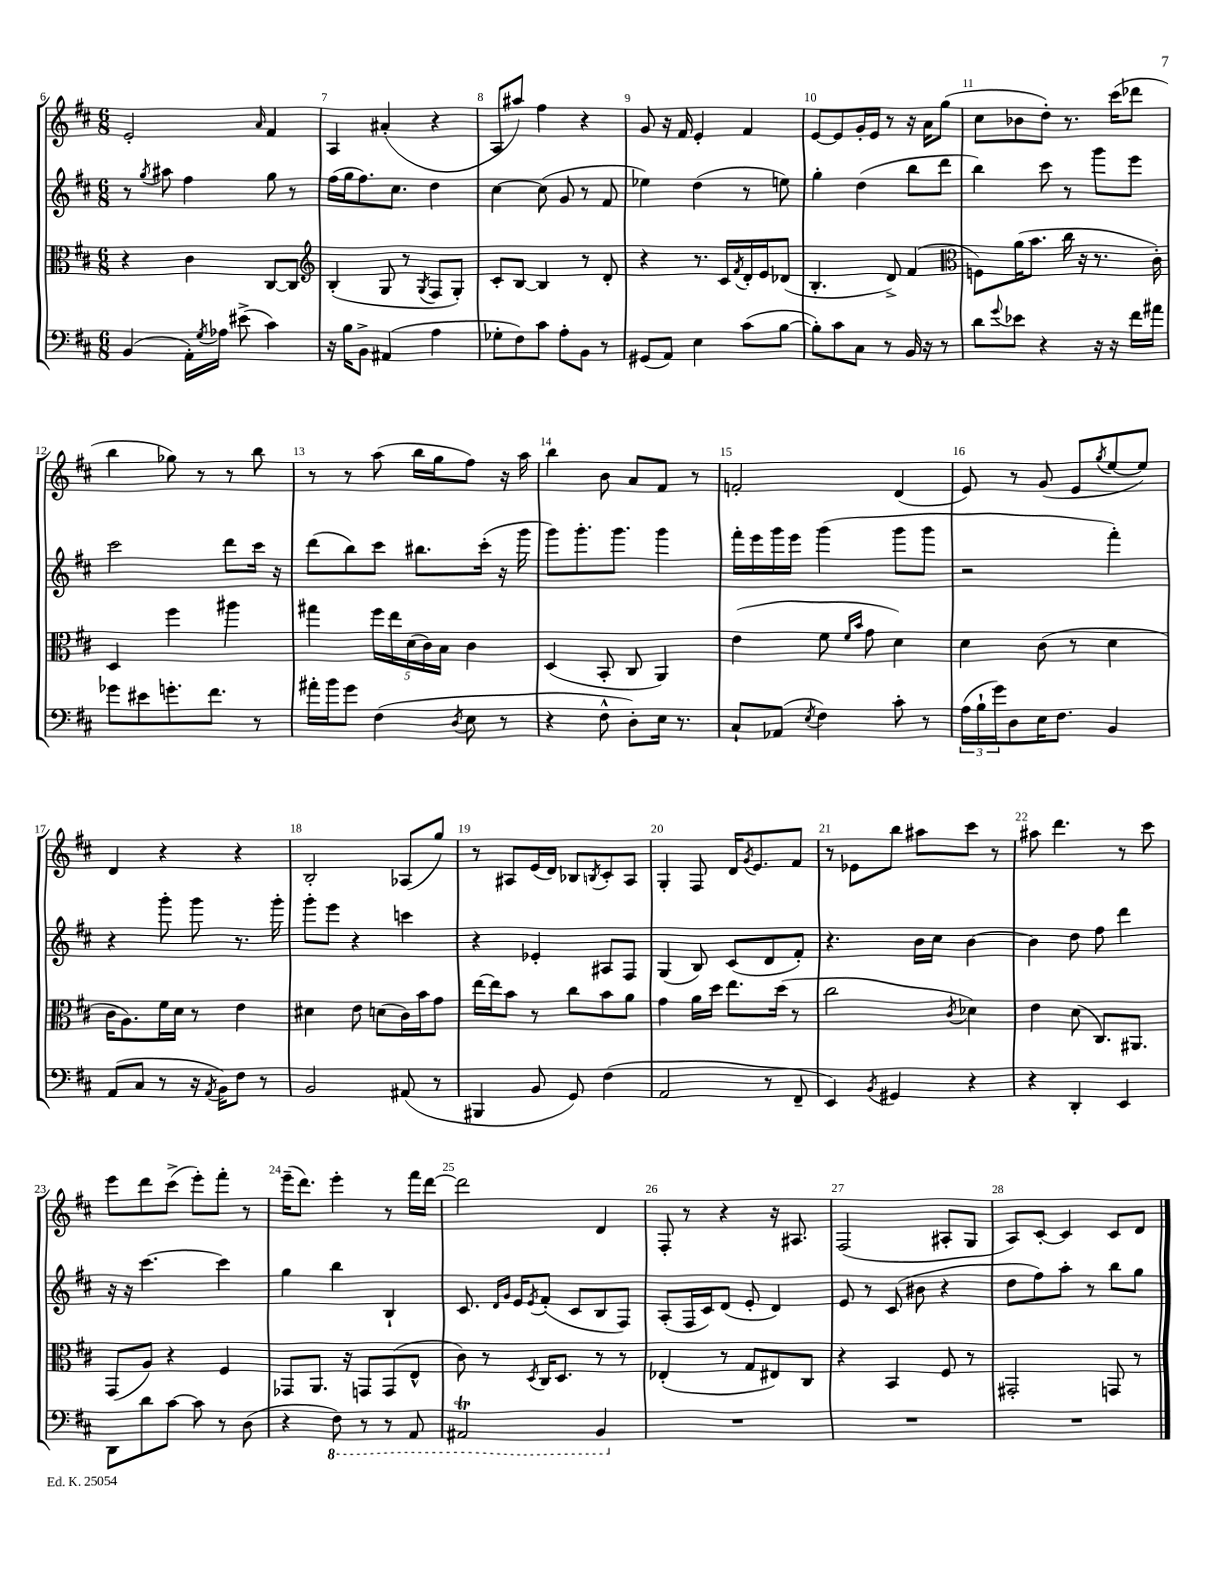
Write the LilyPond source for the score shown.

<<
\new StaffGroup <<
\new Staff = "s0" {
    \clef treble \key d \major \numericTimeSignature \time 6/8
    e'2-. \grace { a'16 } fis'4 |
    a4 ais'4-.( r4 |
    a8 ais''8) fis''4 r4 |
    g'8 r16 fis'16 e'4-. fis'4 |
    e'8~ e'8 g'16-. e'16 r8 r16 a'16 g''8( |
    cis''8 bes'8 d''8-.) r8. cis'''16( des'''8 |
    b''4 ges''8) r8 r8 b''8 |
    r8 r8 a''8( b''16 g''16 fis''8) r16 a''16 |
    b''4 b'8 a'8 fis'8 r8 |
    f'2-. d'4( |
    e'8) r8 g'8( e'8 \acciaccatura { g''8 } e''8~ e''8) |
    d'4 r4 r4 |
    b2-. aes8( g''8) |
    r8 ais8 e'16( d'16) bes8 \acciaccatura { b8 } cis'8-. ais8 |
    g4-. fis8 d'16 \acciaccatura { g'8 } e'8. fis'8 |
    r8 ees'8 b''8 ais''8 cis'''8 r8 |
    ais''8 d'''4. r8 cis'''8 |
    e'''8 d'''8 cis'''8->( e'''8-.) fis'''8-. r8 |
    e'''16--( d'''8.) e'''4-. r8 fis'''16 d'''16~ |
    d'''2 d'4 |
    fis8-. r8 r4 r16 ais8. |
    fis2( ais8-. g8 |
    a8) cis'8~-. cis'4 cis'8 d'8 \bar "|." |
}
\new Staff = "s1" {
    \clef treble \key d \major \numericTimeSignature \time 6/8
    r8 \acciaccatura { g''8 } ais''8 fis''4 g''8 r8 |
    fis''16( g''16 fis''8.) cis''8. d''4 |
    cis''4~ cis''8( g'8 r8 fis'8 |
    ees''4) d''4( r8 e''8) |
    g''4-. d''4( b''8 d'''8 |
    b''4) cis'''8 r8 g'''8 e'''8 |
    cis'''2 d'''8 cis'''16 r16 |
    d'''8( b''8) cis'''8 bis''8. cis'''16-.( r16 g'''16 |
    g'''8) g'''8.-. g'''8. g'''4 |
    fis'''16-. e'''16 g'''16 e'''16 g'''4( g'''8 g'''8 |
    r2 fis'''4-.) |
    r4 g'''8-. g'''8 r8. g'''16-. |
    g'''8-. e'''8 r4 c'''4 |
    r4 ees'4-. ais8 fis8 |
    g4( b8) cis'8( d'8 fis'8-.) |
    r4. b'16 cis''16 b'4~ |
    b'4 d''8 fis''8 d'''4 |
    r16 r16 cis'''4.~ cis'''4 |
    g''4 b''4 b4-! |
    cis'8. \grace { d'16 g'16 } e'16 \acciaccatura { e'8 } fis'8-.( cis'8 b8 fis8) |
    a8-.( fis16 cis'16) d'8( e'8-. d'4) |
    e'8 r8 cis'8( bis'8 r4 |
    d''8 fis''8) a''8-. r8 b''8 g''8 \bar "|." |
}
\new Staff = "s2" {
    \clef alto \key d \major \numericTimeSignature \time 6/8
    r4 cis'4 cis8~ cis8 |
    \clef treble b4-.( g8 r8 \acciaccatura { g8 } fis8 g8-.) |
    cis'8-. b8~ b4 r8 d'8-. |
    r4 r8. cis'16 \acciaccatura { fis'8 } d'16-. e'16 des'8( |
    b4.-. d'8->) fis'4( |
    \clef alto f8) a'16( b'8. cis''16 r16 r8. cis'16-.) |
    d4 fis''4 ais''4 |
    gis''4 \tuplet 5/4 { fis''16 e''16 d'16( cis'16) b16 } cis'4 |
    d4( b,8-. cis8 a,4) |
    e'4( fis'8 \grace { fis'16 b'16 } g'8 d'4) |
    d'4 cis'8( r8 d'4 |
    cis'16 a8.) fis'16 d'16 r8 e'4 |
    dis'4 e'8 d'8( cis'16) b'16 g'8 |
    e''16~ e''16 b'8 r8 cis''8 b'8 a'8 |
    g'4 a'16 d''16 e''8. d''16( r8 |
    cis''2 \acciaccatura { cis'8 } des'4) |
    e'4 d'8( cis8.) ais,8. |
    g,8( a8) r4 fis4 |
    ges,8 a,8. r16 g,8 g,8( e8-^ |
    cis'8) r8 \acciaccatura { d8 } cis16 d8. r8 r8 |
    ees4-.( r8 g8 eis8) cis8 |
    r4 b,4 fis8 r8 |
    gis,2-. g,8 r8 \bar "|." |
}
\new Staff = "s3" {
    \clef bass \key d \major \numericTimeSignature \time 6/8
    b,4( a,16-.) \acciaccatura { g8 } aes16 eis'8->( cis'4) |
    r16 b16 b,8-> ais,4( a4 |
    ges8-. fis8) cis'8 a8-. b,8 r8 |
    gis,8( a,8) e4 cis'8( b8~ |
    b8-.) cis'8 cis8 r8 b,16 r16 r8 |
    d'8 \appoggiatura { g'8 } ees'8 r4 r16 r16 fis'16 ais'16 |
    ges'8 eis'8 g'8.-. fis'8. r8 |
    ais'16-. b'16 g'8 fis4( \acciaccatura { d8 } e8 r8 |
    r4 fis8-^ d8-.) e16 r8. |
    cis8-! aes,8( \acciaccatura { e8 } fis4) cis'8-. r8 |
    \tuplet 3/2 { a16( b16-! g'16) } d8 e16 fis8. b,4 |
    a,8( cis8 r8 r16 \acciaccatura { a,8 } b,16) fis8 r8 |
    b,2 ais,8( r8 |
    bis,,4 b,8 g,8) fis4( |
    a,2 r8 fis,8-- |
    e,4) \acciaccatura { b,8 } gis,4 r4 |
    r4 d,4-. e,4 |
    d,8 d'8 cis'8~ cis'8 r8 d8( |
    r4 \ottava #-1 fis,8) r8 r8 a,,8 |
    ais,,2\trill b,,4 \ottava #0 |
    R2. |
    R2. |
    R2. \bar "|." |
}
>>
>>
\layout { \context { \Score currentBarNumber = #6 \override BarNumber.break-visibility = ##(#f #t #t) barNumberVisibility = #all-bar-numbers-visible } }
